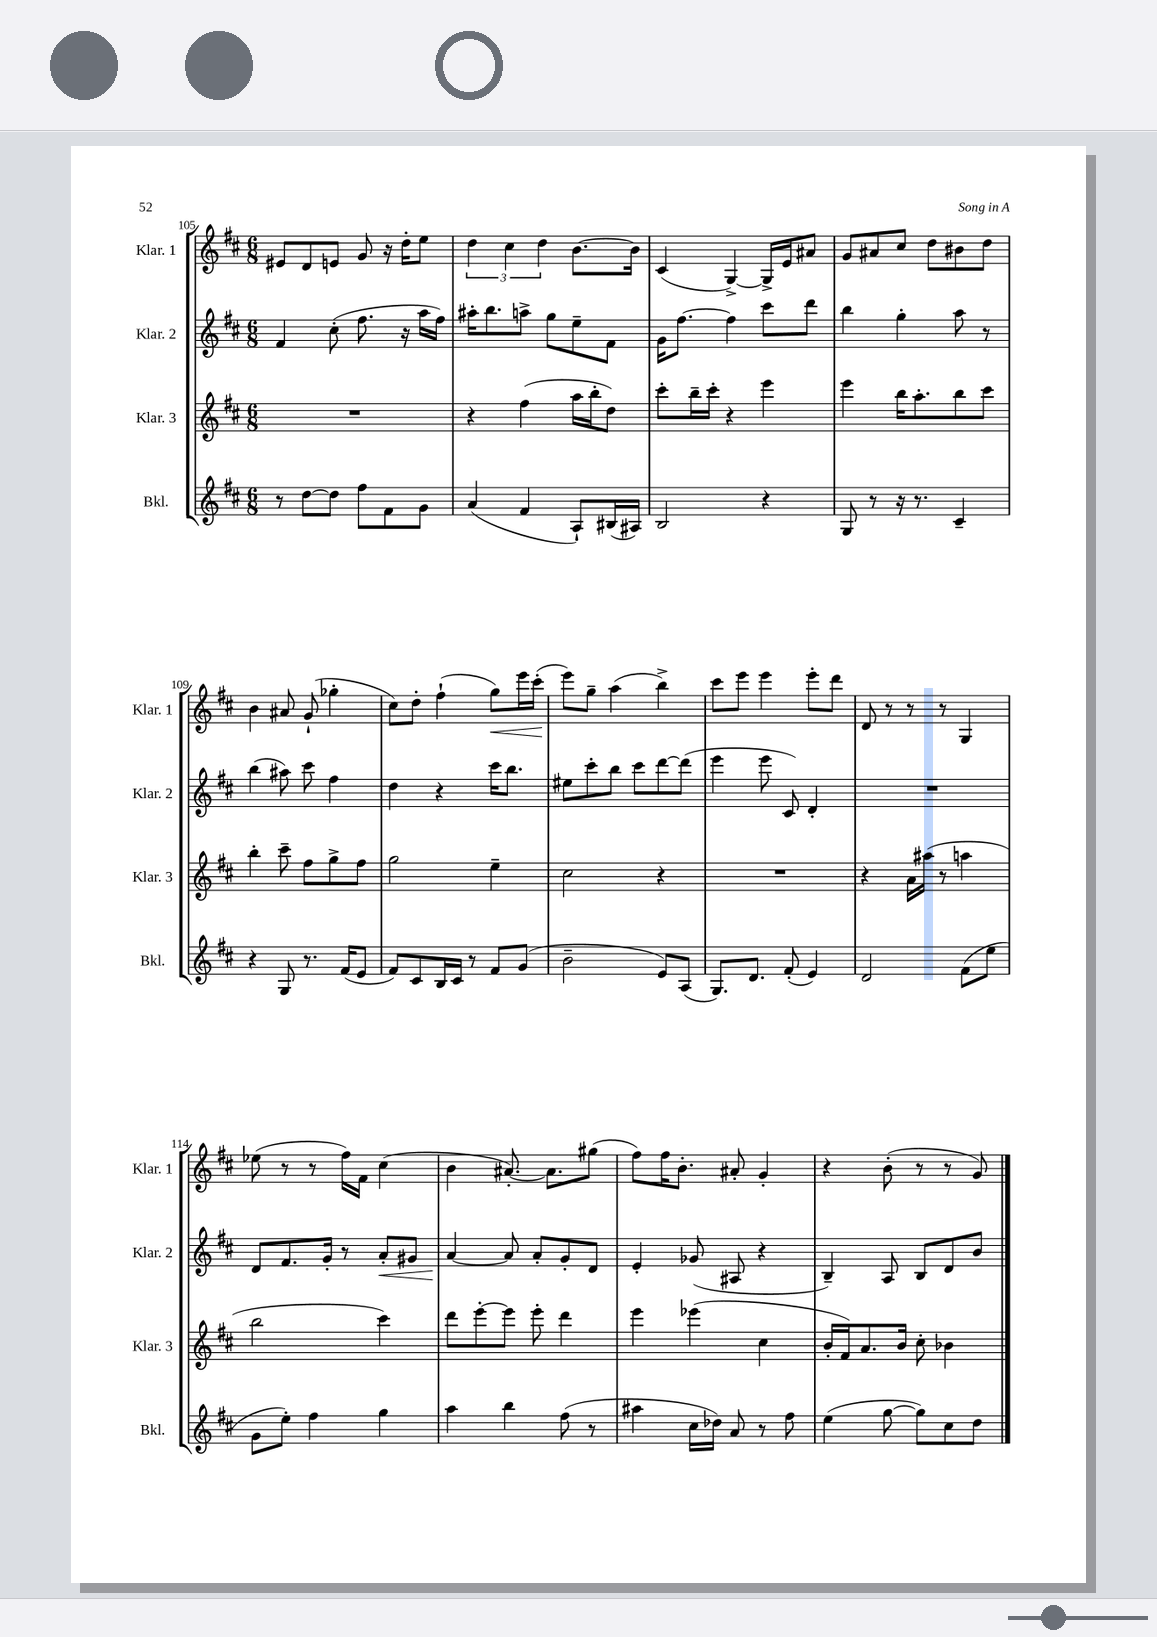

**kern	**kern	**kern	**kern
*staff4	*staff3	*staff2	*staff1
*clefG2	*clefG2	*clefG2	*clefG2
*k[f#c#]	*k[f#c#]	*k[f#c#]	*k[f#c#]
*M6/8	*M6/8	*M6/8	*M6/8
8r	2.r	4f#	8e#
[8dd	.	.	8d
8dd]	.	(8cc#'	8e
8ff#	.	8.ff#	8g
8f#	.	.	16r
.	.	16r	16dd'
8g	.	16aa	8ee
.	.	16ff#)	.
=	=	=	=
(4a	4r	16aa#'	6dd
.	.	8.bb	.
.	.	.	6cc#
4f#	(4ff#	8aa^	.
.	.	.	6dd
.	.	8gg	.
8A`)	16aa	8ee~	[8.b
.	16bb'	.	.
(16B#	8dd)	8f#	.
16A#)	.	.	16b]
=	=	=	=
2B	8ccc#'	16g	(4c#
.	.	[8.ff#	.
.	16bb~	.	.
.	16ccc#'	.	.
.	4r	4ff#]	[4G^)
4r	4eee	8ccc#	16G^]
.	.	.	16e
.	.	8ddd	8a#
=	=	=	=
8G	4eee	4bb	8g
8r	.	.	8a#
16r	16bb	4gg'	8cc#
8.r	8.aa'	.	.
.	.	.	8dd
4c#~	8bb	8aa	8b#
.	8ccc#	8r	8dd
=	=	=	=
4r	4bb'	(4bb	4b
8G	8ccc#~	8aa#)	8a#
8.r	8ff#	8ccc#	(8g`
.	8gg^	4ff#	4gg-'
(16f#	.	.	.
8e	8ff#	.	.
=	=	=	=
8f#)	2gg	4dd	8cc#)
8c#	.	.	8dd'
16B	.	4r	(4ff#`
16c#	.	.	.
8r	.	.	.
8f#	4ee~	16ccc#	8gg)
.	.	8.bb	.
(8g	.	.	16eee
.	.	.	(16ccc#'
=	=	=	=
2b~	2cc#	8ee#	8eee)
.	.	8ccc#'	8gg~
.	.	8bb	(4aa
.	.	8ccc#	.
8e)	4r	[8ddd	4bb^)
(8A	.	(8ddd]	.
=	=	=	=
8.G)	2.r	4eee	8ccc#
.	.	.	8eee
8.d	.	.	.
.	.	8eee	4eee
(8f#'	.	8c#)	.
4e)	.	4d'	8eee'
.	.	.	8ddd
=	=	=	=
2d	4r	2.r	8d
.	.	.	8r
.	16a	.	8r
.	(16aa#	.	.
.	8r	.	8r
(8f#	4aa	.	4G
8ee	.	.	.
=	=	=	=
8g	2bb	8d	(8ee-
8ee')	.	8.f#	8r
4ff#	.	.	8r
.	.	16g'	.
.	.	8r	16ff#)
.	.	.	16f#
4gg	4ccc#)	8a'	(4cc#
.	.	8g#	.
=	=	=	=
4aa	8ddd	[4a	4b
.	[8eee'	.	.
4bb	8eee]	8a]	[8.a#')
.	8eee'	8a'	.
.	.	.	8.a#]
(8ff#	4ddd	8g'	.
8r	.	8d	(8gg#
=	=	=	=
4aa#	4eee	4e'	8ff#)
.	.	.	16ff#
.	.	.	8.b'
16cc#	(4eee-	(8g-	.
16dd-)	.	.	.
8a	.	8A#	8a#'
8r	4cc#	4r	4g'
8ff#	.	.	.
=	=	=	=
(4ee	16b'	4B~)	4r
.	16f#)	.	.
.	8.a	.	.
[8gg	.	8A	(8b'
.	16b	.	.
8gg])	8cc#'	8B	8r
8cc#	4b-	8d	8r
8dd	.	8b	8g)
==	==	==	==
*-	*-	*-	*-
